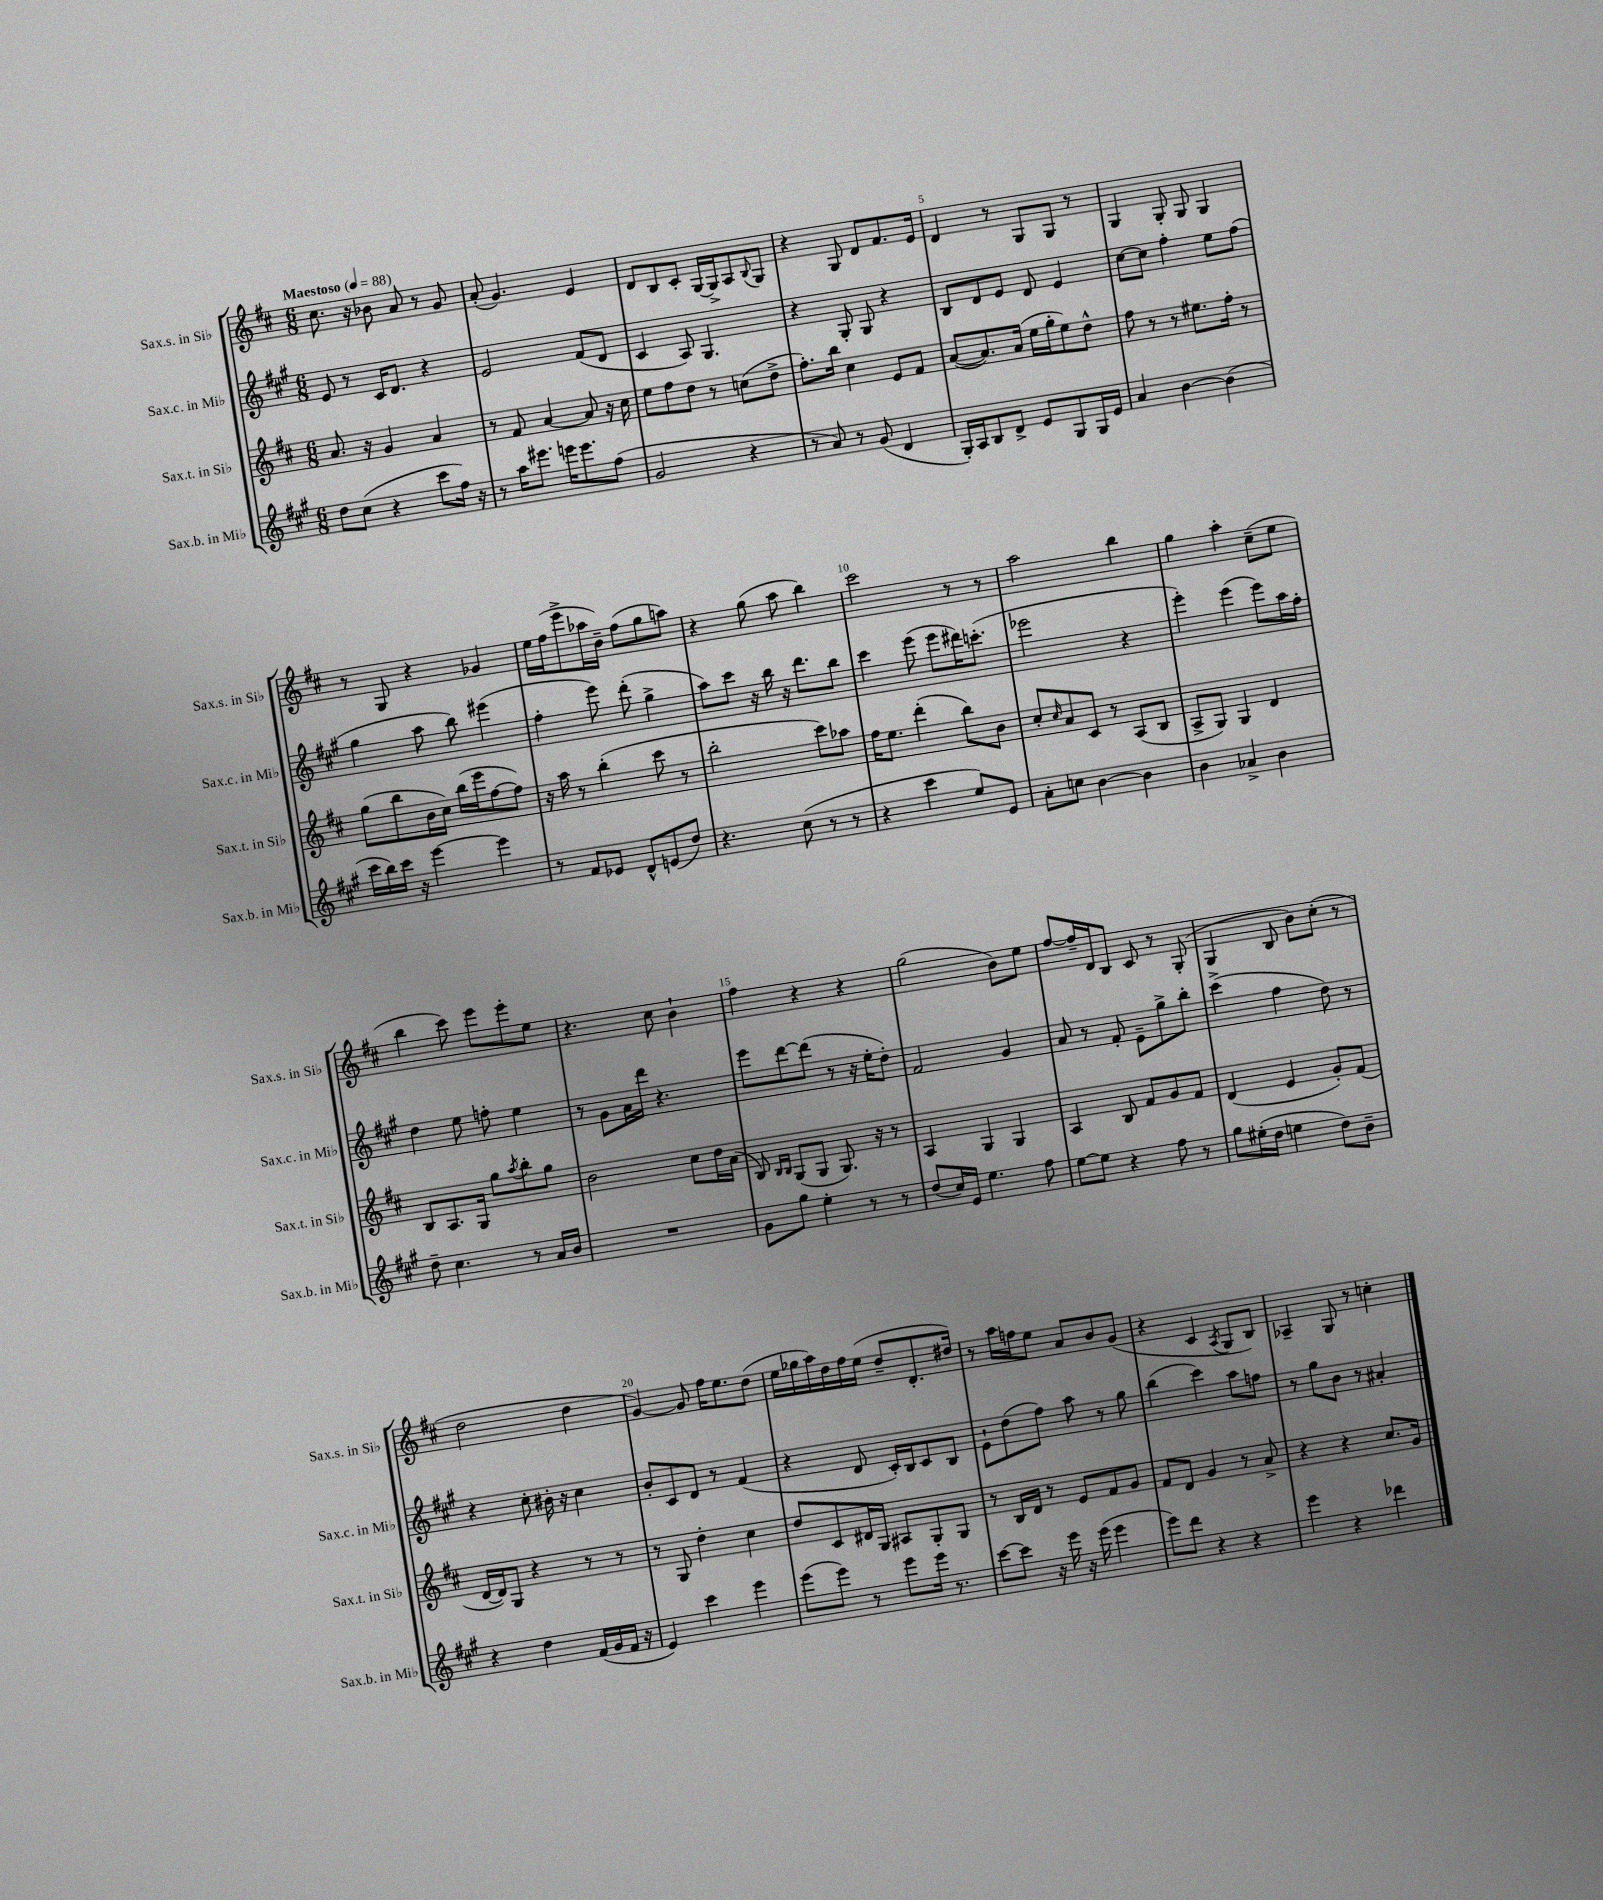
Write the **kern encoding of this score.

**kern	**kern	**kern	**kern
*staff4	*staff3	*staff2	*staff1
*clefG2	*clefG2	*clefG2	*clefG2
*k[f#c#g#]	*k[f#c#]	*k[f#c#g#]	*k[f#c#]
*M6/8	*M6/8	*M6/8	*M6/8
*MM88	*MM88	*MM88	*MM88
8dd	8.a	8e	8.cc#
(8cc#	.	8r	.
.	16r	.	16r
4r	4g	16c#	8b-
.	.	8.d	.
.	.	.	8a
8ccc#	4a	4r	8r
16ff#)	.	.	8g
16r	.	.	.
=	=	=	=
8r	8r	2e	(8a'
16aa	8f#	.	4.g)
8.eee#	.	.	.
.	[4a	.	.
16eee	.	.	.
8.eee	.	.	.
.	8a]	(8f#	4e
(8ff#	16r	8d	.
.	16cc#	.	.
=	=	=	=
2g#	8ee	4c#	8d
.	8ff#	.	8B
.	8dd	8A)	8c#'
.	8r	4.G#	[16G
.	.	.	16G^]
4r	(8cc	.	8A
.	.	.	8qqB
.	8dd^	.	8G
=	=	=	=
8r	8.ff#')	4r	4r
8a)	.	.	.
.	16bb	.	.
8r	4cc#	8G#'	8G
(8g#	.	8G#	8d
4d	8e	4r	8.f#
.	8f#	.	.
.	.	.	16e
=	=	=	=
16G#')	([8a	8B	4d
16A	.	.	.
8B	8.a])	8d	.
8d^	.	8e	8r
.	(16a	.	.
8e	16ee	8d	8G
.	16gg'	.	.
8G#	8ee)	4e	8G
16G#	8dd^^	.	8r
16e	.	.	.
=	=	=	=
4a	8ff#	[8cc#	4G
.	8r	8cc#]	.
[4b	8r	4ff#'	8G'
.	8.ee#	.	8G
(4b]	.	8ee	4G
.	16ff#'	.	.
.	8r	(8ff#	.
=	=	=	=
16ccc#	(8gg	4gg#	8r
16bb)	.	.	.
16ccc#	8bb	.	8G
16r	.	.	.
[4eee	16b	8aa	4r
.	16cc#)	.	.
.	(16bb	8bb)	.
.	16eee	.	.
4eee]	[8ff#	(4eee#	4g-
.	8ff#])	.	.
=	=	=	=
8r	16r	4ff#'	16ee
.	16aa	.	(16ff#
8f#	8r	.	8eee^
8e-	(4bb'	8eee)	16aa-
.	.	.	16b~)
8d^^	.	(8ddd'	(8ff#
(8e	8ccc#	4gg#^	8gg
8dd)	8r	.	8aa)
=	=	=	=
4.r	2bb'	8aa)	4r
.	.	8ccc#	.
.	.	16r	(8gg
.	.	16bb	.
(8cc#	.	16r	8aa
.	.	8.ddd	.
8r	8ccc#)	.	4bb)
8r	8aa-	8bb	.
=	=	=	=
4r	16ff#	4ccc#	2ccc#
.	8.ee	.	.
4ccc#	(4ddd'	(8eee	.
.	.	8eee	.
8ee)	8bb)	16ddd#)	8r
.	.	(8.ccc'	.
8e	8b	.	8r
=	=	=	=
8a'	8cc#'	2eee-	2aa
.	16qqcc#	.	.
8cc	8a	.	.
[4b	8c#	.	.
.	8r	.	.
4b]	(8A	4r	4bb
.	8B	.	.
=	=	=	=
4b	8A^	4eee')	4gg
.	8G)	.	.
4a-^	4G	(4eee	4aa'
4b	4d	8eee)	(8cc#~
.	.	16aa	8ee
.	.	16ff#'	.
=	=	=	=
8dd~	8B	4dd	4bb
4.cc#	8.A	.	.
.	.	8ee	8ccc#)
.	16G	.	.
.	8gg	8ff'	8eee
.	8qaa	.	.
8r	8bb'	4ee	8eee'
16a	8gg	.	8ee
16b	.	.	.
=	=	=	=
2.r	2b	8r	4.r
.	.	8g#	.
.	.	16a	.
.	.	16ddd	.
.	.	4.r	8cc#
.	8cc#	.	4b`
.	16dd	.	.
.	(16a	.	.
=	=	=	=
8g#	8B)	8eee	4ff#
.	16qqB	.	.
.	16qqB	.	.
8gg#	(8G	[8ddd	.
4ee'	8G	(8ddd]	4r
.	8.G)	8r	.
8r	.	16r	4r
.	16r	16ee'	.
8r	8r	8dd')	.
=	=	=	=
(8dd	4A	2f#	(2gg
16cc#)	.	.	.
16e	.	.	.
4.ee	4G	.	.
.	4G	4g#	8b)
8ff#	.	.	8ee
=	=	=	=
[8ee	4A	8a	[8ff#
8ee]	.	8r	16ff#~]
.	.	.	16d
4r	8B	8f#'	8B
.	8f#	8e~	8c#
8ff#	8g	8gg#^	8r
8r	8f#	8bb'	(8G'
=	=	=	=
8gg#	(4d	(4ccc#^	4G
(16ee#'	.	.	.
16dd	.	.	.
4ee	4e	4ff#	8B
.	.	.	8b)
8dd)	8g')	8dd)	(8cc#'
8b~	(8f#	8r	8r
=	=	=	=
4r	[16d	4r	2dd
.	16d])	.	.
.	8G	.	.
4dd	4r	8cc#'	.
.	.	16b#'	.
.	.	16r	.
(16f#	8r	4cc#	4dd
16g#	.	.	.
16f#	8r	.	.
16r	.	.	.
=	=	=	=
4e)	8r	8b'	[4g)
.	8G	8c#	.
4ccc#	4dd'	8d	8g]
.	.	8r	16ff#
.	.	.	8.ee
4eee	4cc#	(4f#	.
.	.	.	(8dd
=	=	=	=
(8eee	8dd	4r	16ee
.	.	.	16gg-
8eee)	8c#	.	16aa)
.	.	.	16dd
8r	16d#	8d	16ff#
.	16G	.	(16ee
8eee	8A#	16c#')	8dd~
.	.	16B	.
16eee	8G'	8c#	8.d'
8.r	.	.	.
.	8G	8B	.
.	.	.	16dd#)
=	=	=	=
[8ccc#	8r	8e`	8r
8ccc#]	16B	(8dd	16aa
.	16d	.	16ff
16r	8r	8ff#)	8ee
16eee	.	.	.
16r	8e	8aa	8a
(16eee	.	.	.
4eee	8f#	8r	8b
.	8g	8gg#	(8g
=	=	=	=
8eee)	8f#	(4bb	4r
8ddd	8d	.	.
4r	4g	4ccc#)	4c#
.	.	.	8qA
4r	8r	8aa	8G
.	8a^	8ff	8B)
=	=	=	=
4eee	4r	8r	4A-~
.	.	8gg#	.
4r	4r	8b	8G
.	.	8r	8r
4ddd-	8.cc#	4a#'	4cc'
.	16g	.	.
==	==	==	==
*-	*-	*-	*-
